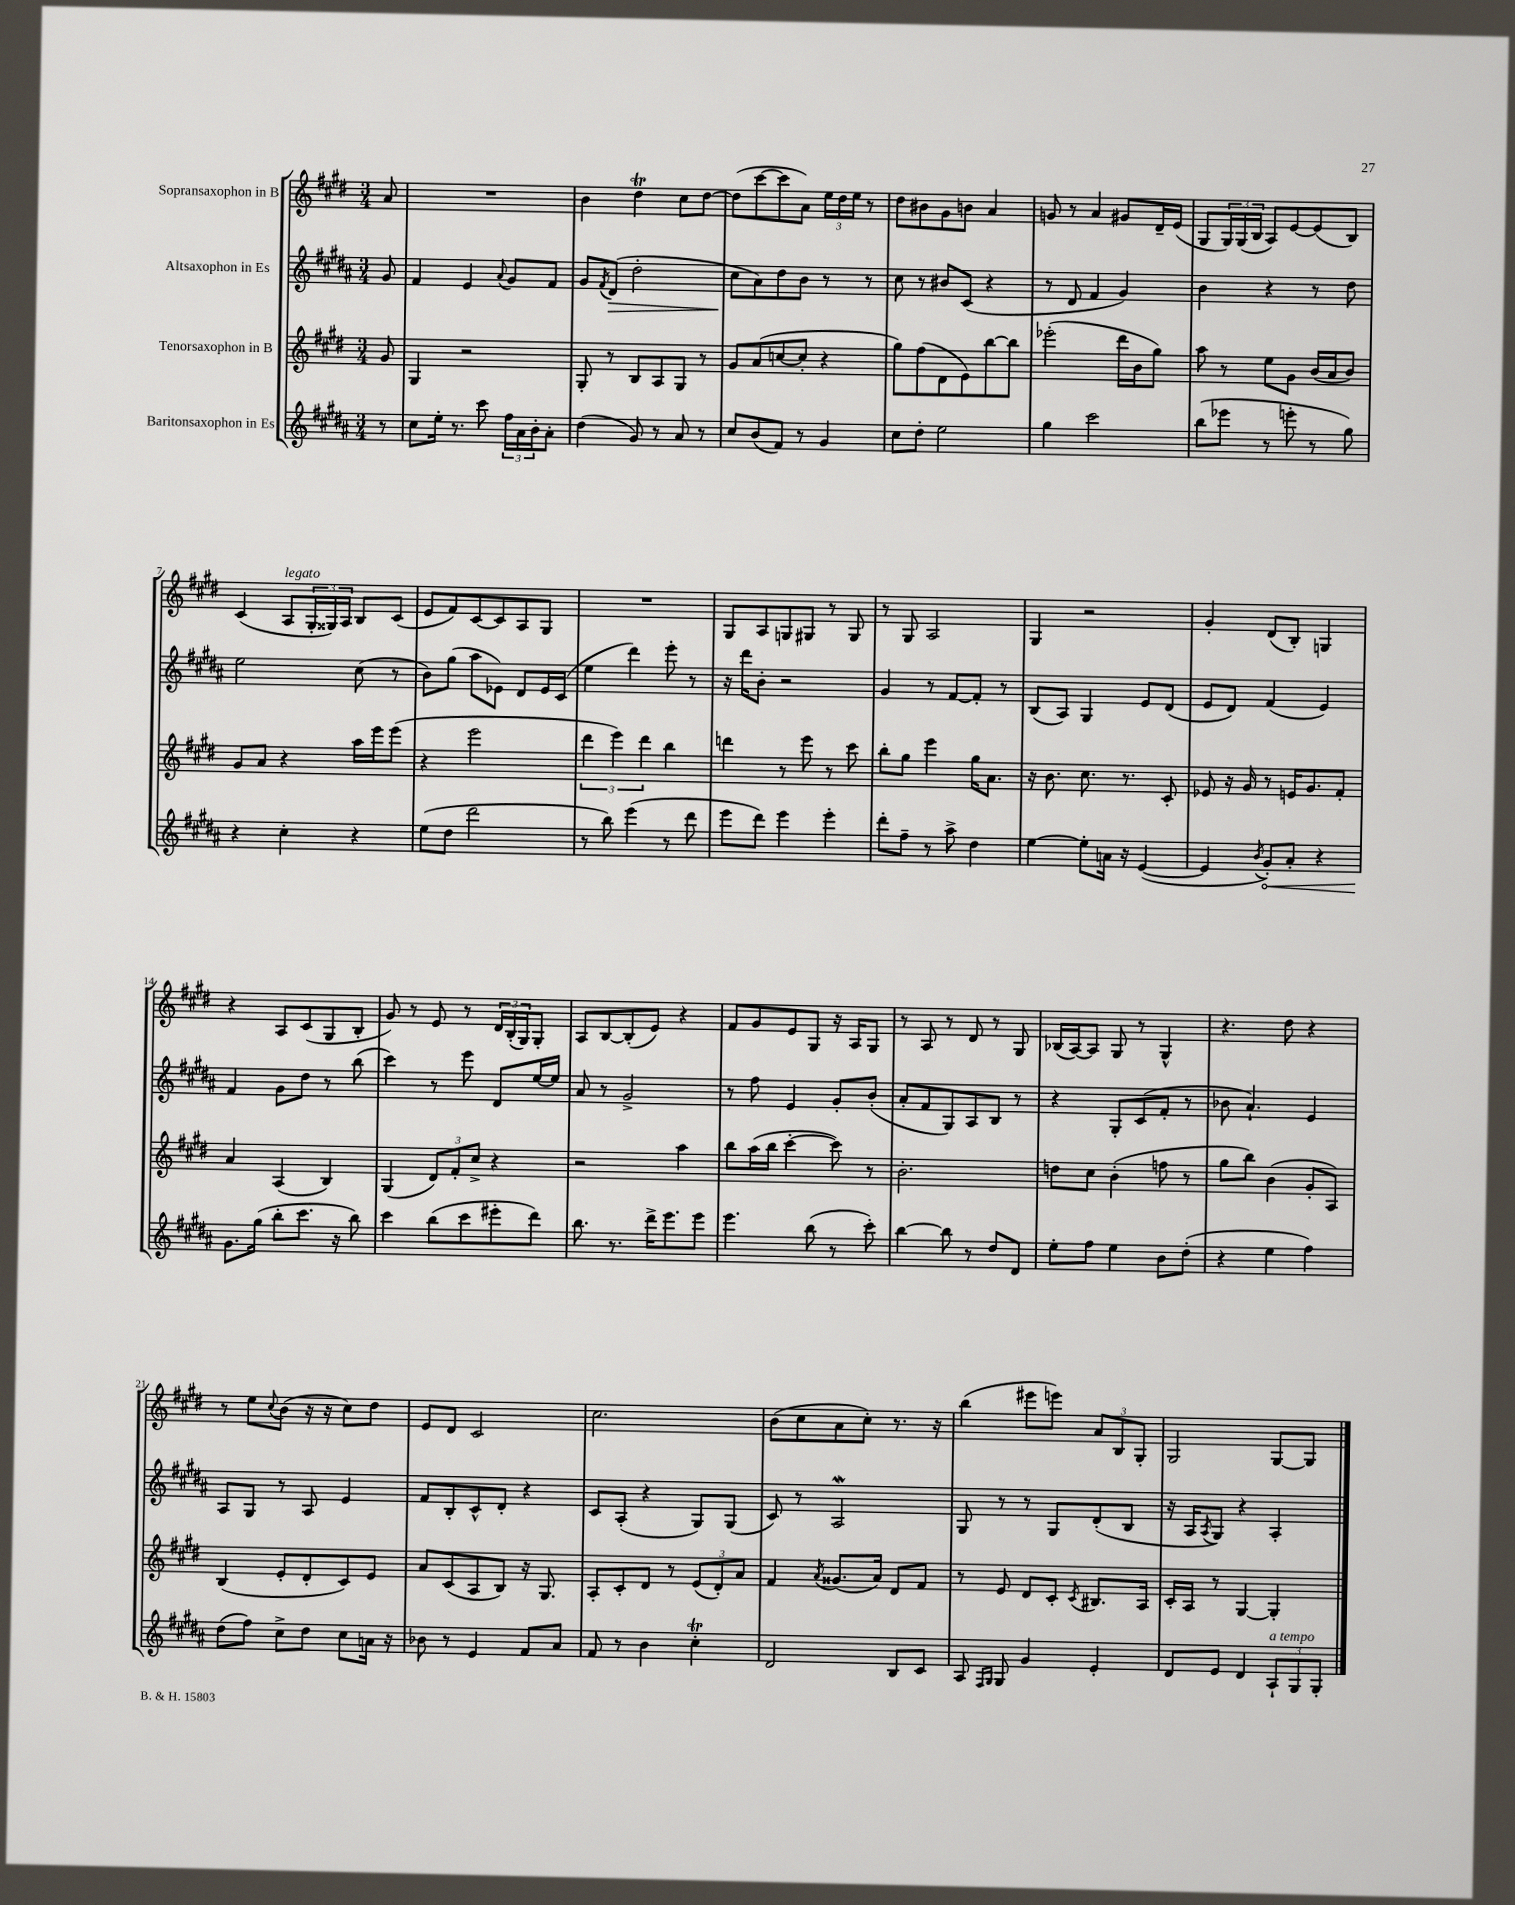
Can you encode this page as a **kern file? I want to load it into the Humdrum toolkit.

**kern	**dynam	**kern	**kern	**dynam	**kern
*part4	*part4	*part3	*part2	*part2	*part1
*staff4	*staff4	*staff3	*staff2	*staff2	*staff1
*I"Baritonsaxophon in Es	*	*I"Tenorsaxophon in B	*I"Altsaxophon in Es	*	*I"Sopransaxophon in B
*clefG2	*	*clefG2	*clefG2	*	*clefG2
*k[f#c#g#d#a#]	*	*k[f#c#g#d#]	*k[f#c#g#d#a#]	*	*k[f#c#g#d#]
*M3/4	*	*M3/4	*M3/4	*	*M3/4
=	=	=	=	=	=
8r	.	8g#/	8g#/	.	8a/
=1	=1	=1	=1	=1	=1
8cc#\L	.	4G#/	4f#/	.	2.r
16ee'\Jk	.	.	.	.	.
8.r	.	.	.	.	.
.	.	2r	4e/	.	.
8ccc#\	.	.	.	.	.
.	.	.	8qqa#/	.	.
24ff#\LL	.	.	8g#/L	.	.
24a#\	.	.	.	.	.
24b'\J	.	.	.	.	.
8a#'\J	.	.	8f#/J	.	.
=2	=2	=2	=2	=2	=2
(4dd#\	.	8G#'/	8g#/L	.	4b\
.	.	.	8qf#/	.	.
!	!	!	!	!LO:HP:b	!
.	.	8r	(8d#/J	>	.
8g#/)	.	8B/L	2dd#'\	.	4dd#t\
8r	.	8A/	.	.	.
8a#/	.	8G#/J	.	.	8cc#\L
8r	.	8r	.	.	[8dd#\J
=3	=3	=3	=3	=3	=3
8cc#/L	.	8g#/L	8cc#\L	.	(8dd#\L]
(8b/	.	(8a/	8a#\)	]	[8ccc#\
8f#/J)	.	[8ccn/	8dd#\	.	8ccc#\]
8r	.	8cc'/J]	8b\J	.	8a\J)
4g#/	.	4r	8r	.	24ee\LL
.	.	.	.	.	24dd#\
.	.	.	.	.	24ee\JJ
.	.	.	8r	.	8r
=4	=4	=4	=4	=4	=4
8cc#\L	.	8gg#\L)	8cc#\	.	8dd#\L
8dd#'\J	.	(8ff#\	8r	.	8b#X\
2ee\	.	8d#\	8b#X/L	.	8g#\
.	.	8e\)	(8c#/J	.	8bn\J
.	.	[8bb\	4r	.	4a/
.	.	8bb\J]	.	.	.
=5	=5	=5	=5	=5	=5
4gg#\	.	(2eee-X'\	8r	.	8gn/
.	.	.	8d#/	.	8r
2ccc#\	.	.	4f#/	.	4a/
.	.	16ddd#\LL	4g#/)	.	8g#X/L
.	.	16b\J	.	.	.
.	.	8gg#\J)	.	.	16d#~/L
.	.	.	.	.	(16e/JJ
=6	=6	=6	=6	=6	=6
(8bb\L	.	8aa\	4b\	.	8G#/L
8eee-X\J	.	8r	.	.	24G#/L)
.	.	.	.	.	(24G#/
.	.	.	.	.	24B/JJ
8r	.	8ee\L	4r	.	8A/L)
8eeen'\	.	8g#\J	.	.	[8e/
8r	.	(16b/LL	8r	.	(8e/]
.	.	16a/J	.	.	.
8gg#\)	.	8b/J)	8dd#\	.	8B/J)
!!LO:LB:g=z
=7	=7	=7	=7	=7	=7
4r	.	8g#/L	2ee\	.	(4c#/
.	.	8a/J	.	.	.
!	!	!	!	!	!LO:TX:a:i:t=legato
4cc#'\	.	4r	.	.	8A/L
.	.	.	.	.	24G#'/L
.	.	.	.	.	24G##X/)
.	.	.	.	.	24A/JJ
4r	.	16aa\LL	(8cc#\	.	8B/L
.	.	16eee\J	.	.	.
.	.	(8eee\J	8r	.	(8c#/J
=8	=8	=8	=8	=8	=8
(8ee\L	.	4r	8b\L)	.	8e/L
8dd#\J	.	.	(8gg#\J	.	8f#/)
2ddd#\	.	2eee\	8aa#\L	.	[8c#/
.	.	.	8e-X\J)	.	8c#/]
.	.	.	8d#/L	.	8A/
.	.	.	16e-/L	.	8G#/J
.	.	.	(16c#/JJ	.	.
=9	=9	=9	=9	=9	=9
8r	.	6ddd#\	4ee\	.	2.r
8bb\)	.	.	.	.	.
.	.	6eee\)	.	.	.
(4eee\	.	.	4ddd#\)	.	.
.	.	6ddd#\	.	.	.
8r	.	4bb\	8eee'\	.	.
8ddd#\	.	.	8r	.	.
=10	=10	=10	=10	=10	=10
8eee\L	.	4dddn\	16r	.	8G#/L
.	.	.	16ddd#\KL	.	.
8ddd#\J)	.	.	8b'\J	.	8A/
4eee\	.	8r	2r	.	8Gn/
.	.	8eee\	.	.	8G#X/J
4eee'\	.	8r	.	.	8r
.	.	8ccc#\	.	.	8G#/
=11	=11	=11	=11	=11	=11
8ddd#'\L	.	8bb'\L	4g#/	.	8r
8ff#~\J	.	8gg#\J	.	.	8G#/
8r	.	4eee\	8r	.	2A/
8aa#^\	.	.	[8f#/L	.	.
4dd#\	.	16gg#\KL	8f#'/J]	.	.
.	.	8.a\J	.	.	.
.	.	.	8r	.	.
=12	=12	=12	=12	=12	=12
[4ee\	.	16r	(8B/L	.	4G#/
.	.	8.b\	.	.	.
.	.	.	8A#/J)	.	.
8ee'\L]	.	8.cc#\	4G#/	.	2r
16an\Jk	.	.	.	.	.
16r	.	8.r	.	.	.
([4e/	.	.	8e/L	.	.
.	.	8c#'/	(8d#/J	.	.
=13	=13	=13	=13	=13	=13
4e/]	.	8e-X/	8e/L	.	4g#'/
.	.	16r	8d#/J)	.	.
.	.	16g#/	.	.	.
8qb/	.	.	.	.	.
!	!LO:HP:b	!	!	!	!
8g#'/L)	<	8r	(4f#/	.	(8d#/L
8a#'/J	.	16en/KL	.	.	8B'/J)
.	.	8.g#/	.	.	.
4r	.	.	4e/)	.	4Gn/
.	.	8f#'/J	.	.	.
!!LO:LB:g=z
=14	=14	=14	=14	=14	=14
8.g#\L	.	4a/	4f#/	.	4r
(16gg#\Jk	[	.	.	.	.
8bb'\L	.	(4A/	8g#\L	.	8A/L
8.ccc#\J	.	.	8dd#\J	.	(8c#/
.	.	4B/)	8r	.	8G#/
16r	.	.	.	.	.
8bb\)	.	.	(8bb\	.	8B'/J
=15	=15	=15	=15	=15	=15
4ccc#\	.	(4G#/	4ccc#\)	.	8g#/)
.	.	.	.	.	8r
(8bb\L	.	12d#/L)	8r	.	8e/
.	.	12f#'/	.	.	.
8ccc#\	.	.	8eee\	.	8r
.	.	12cc#^/J	.	.	.
8eee#X'\	.	4r	8d#/L	.	24d#/LL
.	.	.	.	.	(24B'/
.	.	.	.	.	24G#/J)
8ddd#\J)	.	.	[16ee/L	.	8G#'/J
.	.	.	16ee/JJ]	.	.
=16	=16	=16	=16	=16	=16
8.bb\	.	2r	8a#/	.	8A/L
.	.	.	8r	.	[8B/
8.r	.	.	.	.	.
.	.	.	2g#^/	.	(8B'/]
16ddd#^\KL	.	.	.	.	8e/J)
8.eee\	.	.	.	.	.
.	.	4aa\	.	.	4r
8eee\J	.	.	.	.	.
=17	=17	=17	=17	=17	=17
4.eee\	.	8bb\L	8r	.	8f#/L
.	.	(16aa\L	8ff#\	.	8g#/
.	.	16bb\JJ	.	.	.
.	.	[4ccc#'\	4e/	.	8e/
(8bb\	.	.	.	.	8G#/J
8r	.	8ccc#\])	8g#'/L	.	16r
.	.	.	.	.	16A/KL
8ccc#'\)	.	8r	(8b'/J	.	8G#/J
=18	=18	=18	=18	=18	=18
[4bb\	.	2.b'\	8a#'/L	.	8r
.	.	.	8f#/	.	8A/
8bb\]	.	.	8G#/)	.	8r
8r	.	.	8A#/	.	8d#/
8dd#/L	.	.	8B/J	.	8r
8d#/J	.	.	8r	.	8G#/
=19	=19	=19	=19	=19	=19
8ee'\L	.	8ddn\L	4r	.	(16B-X/LL
.	.	.	.	.	[16A/J)
8ff#\J	.	8cc#\J	.	.	8A/J]
4ee\	.	(4b'\	8G#'/L	.	8G#/
.	.	.	(8c#/	.	8r
8b\L	.	8ffn\	8f#'/J	.	4G#^^/
(8dd#'\J	.	8r	8r	.	.
=20	=20	=20	=20	=20	=20
4r	.	8gg#\L	8b-X\	.	4.r
.	.	8bb\J)	4.a#`/)	.	.
4ee\	.	(4b\	.	.	.
.	.	.	.	.	8dd#\
4ff#\)	.	8g#'/L	4e/	.	4r
.	.	8A/J)	.	.	.
!!LO:LB:g=z
=21	=21	=21	=21	=21	=21
(8dd#\L	.	(4B/	8A#/L	.	8r
8ff#\J)	.	.	8G#/J	.	8ee\L
.	.	.	.	.	8qqcc#/
8cc#^\L	.	8e'/L	8r	.	(8b\J
8dd#\J	.	8d#'/	8A#/	.	16r
.	.	.	.	.	16r
8cc#\L	.	8c#/)	4e/	.	8cc#\L)
16an\Jk	.	8e/J	.	.	8dd#\J
16r	.	.	.	.	.
=22	=22	=22	=22	=22	=22
8b-X\	.	8a/L	8f#/L	.	8e/L
8r	.	(8c#/	8B'/	.	8d#/J
4e/	.	8A/	8c#^^/	.	2c#/
.	.	8B/J)	8d#'/J	.	.
8f#/L	.	16r	4r	.	.
.	.	8.G#/	.	.	.
8a#/J	.	.	.	.	.
=23	=23	=23	=23	=23	=23
8f#/	.	8A'/L	8c#/L	.	2.cc#\
8r	.	8c#'/	(8A#'/J	.	.
4b\	.	8d#/J	4r	.	.
.	.	8r	.	.	.
4cc#T'\	.	(12e/L	8G#/L)	.	.
.	.	12d#'/)	.	.	.
.	.	.	(8G#/J	.	.
.	.	12a/J	.	.	.
=24	=24	=24	=24	=24	=24
2d#/	.	4f#/	8c#/)	.	(8b\L
.	.	.	8r	.	8cc#\
.	.	8qa/	.	.	.
.	.	(8.g##X/L	2A#W/	.	8a\
.	.	.	.	.	8cc#'\J)
.	.	16a/Jk)	.	.	.
8B/L	.	8d#/L	.	.	8.r
8c#/J	.	8f#/J	.	.	.
.	.	.	.	.	16r
=25	=25	=25	=25	=25	=25
8A#/	.	8r	8G#/	.	(4bb\
16qqF#/LL	.	.	.	.	.
16qqG#/JJ	.	.	.	.	.
8G#/	.	8e/	8r	.	.
4g#/	.	8d#/L	8r	.	8eee#X\L
.	.	8c#'/J	8G#/L	.	8eeen\J)
.	.	8qc#/	.	.	.
4e'/	.	8.B#X/L	(8d#'/	.	12a/L
.	.	.	.	.	12B/
.	.	.	8B/J	.	.
.	.	.	.	.	12G#'/J
.	.	16A/Jk	.	.	.
=26	=26	=26	=26	=26	=26
8d#/L	.	16c#'/LL	16r	.	2G#/
.	.	16A/JJ	16A#/KL	.	.
.	.	.	8qA#/	.	.
8e/J	.	8r	8G#/J)	.	.
4d#/	.	[4G#/	4r	.	.
!LO:TX:a:i:t=a tempo	!	!	!	!	!
12A#`/L	.	4G#'/]	4A#'/	.	[8G#/L
12G#/	.	.	.	.	.
.	.	.	.	.	8G#/J]
12G#'/J	.	.	.	.	.
==	==	==	==	==	==
*-	*-	*-	*-	*-	*-
